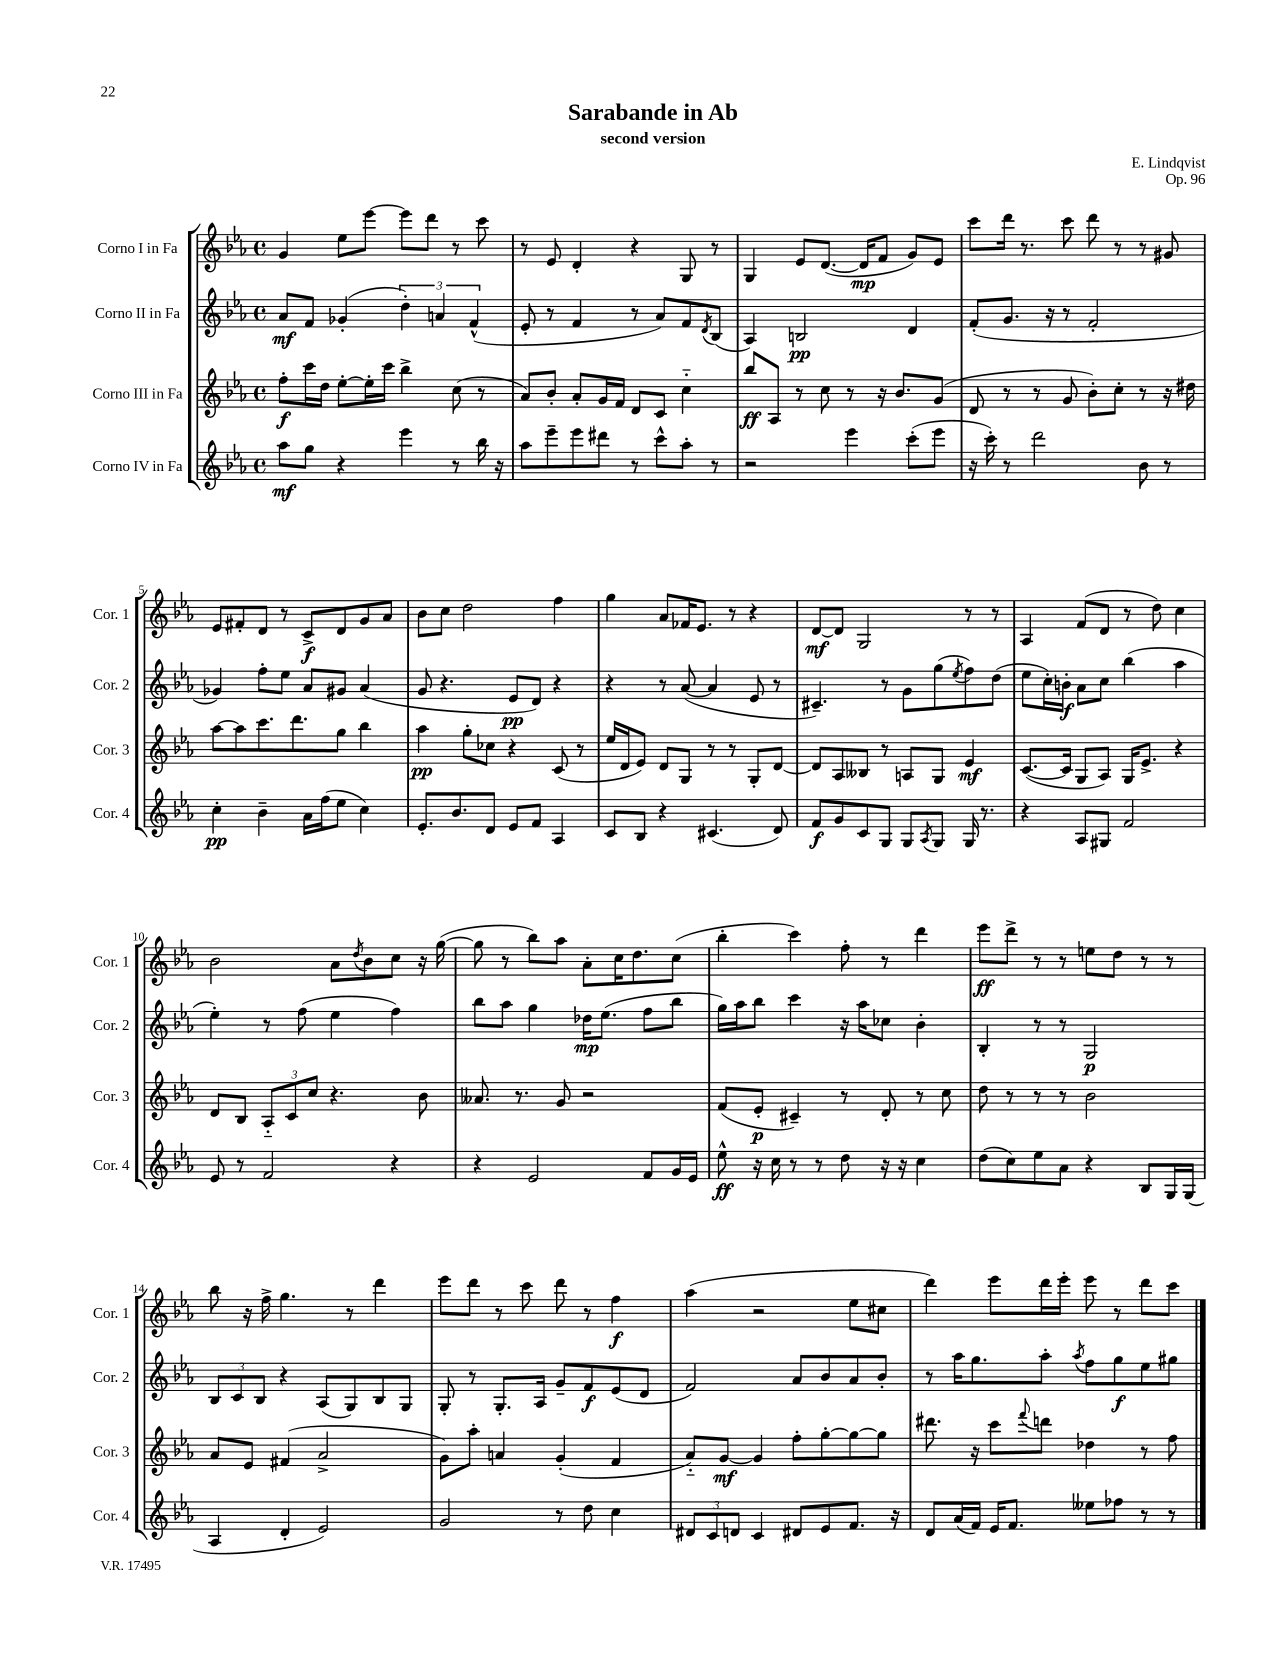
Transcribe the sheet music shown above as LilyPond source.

\header { title = "Sarabande in Ab" composer = "E. Lindqvist" subtitle = "second version" opus = "Op. 96" }
<<
\new StaffGroup <<
\new Staff = "s0" \with { instrumentName = "Corno I in Fa" shortInstrumentName = "Cor. 1" } {
    \clef treble \key ees \major \defaultTimeSignature \time 4/4
    g'4 ees''8 ees'''8~ ees'''8 d'''8 r8 c'''8 |
    r8 ees'8 d'4-. r4 g8 r8 |
    g4 ees'8 d'8.~( d'16\mp f'8 g'8) ees'8 |
    c'''8 d'''16 r8. c'''8 d'''8 r8 r8 gis'8 |
    ees'8 fis'8-. d'8 r8 c'8->\f d'8 g'8 aes'8 |
    bes'8 c''8 d''2 f''4 |
    g''4 aes'8 fes'16 ees'8. r8 r4 |
    d'8~\mf d'8 g2 r8 r8 |
    aes4 f'8( d'8 r8 d''8) c''4 |
    bes'2 aes'8 \acciaccatura { d''8 } bes'8 c''8 r16 g''16~( |
    g''8 r8 bes''8) aes''8 aes'8-. c''16 d''8. c''8( |
    bes''4-. c'''4) f''8-. r8 d'''4 |
    ees'''8\ff d'''8-> r8 r8 e''8 d''8 r8 r8 |
    bes''8 r16 f''16-> g''4. r8 d'''4 |
    ees'''8 d'''8 r8 c'''8 d'''8 r8 f''4\f |
    aes''4( r2 ees''8 cis''8 |
    d'''4) ees'''8 d'''16 ees'''16-. ees'''8 r8 d'''8 c'''8 \bar "|." |
}
\new Staff = "s1" \with { instrumentName = "Corno II in Fa" shortInstrumentName = "Cor. 2" } {
    \clef treble \key ees \major \defaultTimeSignature \time 4/4
    aes'8\mf f'8 ges'4-.( \tuplet 3/2 { d''4-.) a'4 f'4-^( } |
    ees'8-. r8 f'4 r8 aes'8) f'8 \acciaccatura { d'8 } bes8( |
    aes4) b2\pp d'4 |
    f'8-.( g'8. r16 r8 f'2-. |
    ges'4) f''8-. ees''8 aes'8 gis'8 aes'4( |
    g'8 r4. ees'8\pp d'8) r4 |
    r4 r8 aes'8~( aes'4 ees'8 r8 |
    cis'4.--) r8 g'8 g''8( \acciaccatura { ees''8 } f''8) d''8( |
    ees''8 c''16-.) b'16-.\f aes'8 c''8 bes''4( aes''4 |
    ees''4-.) r8 f''8( ees''4 f''4) |
    bes''8 aes''8 g''4 des''16\mp ees''8.( f''8 bes''8 |
    g''16) aes''16 bes''8 c'''4 r16 aes''16 ces''8 bes'4-. |
    bes4-. r8 r8 g2\p |
    \tuplet 3/2 { bes8 c'8 bes8 } r4 aes8( g8) bes8 g8 |
    g8-. r8 g8.-. aes16 g'8-- f'8\f ees'8( d'8 |
    f'2) aes'8 bes'8 aes'8 bes'8-. |
    r8 aes''16 g''8. aes''8-. \acciaccatura { aes''8 } f''8 g''8\f ees''8 gis''8 \bar "|." |
}
\new Staff = "s2" \with { instrumentName = "Corno III in Fa" shortInstrumentName = "Cor. 3" } {
    \clef treble \key ees \major \defaultTimeSignature \time 4/4
    f''8-.\f c'''16 d''16 ees''8~-. ees''16-. c'''16 bes''4-> c''8( r8 |
    aes'8) bes'8-. aes'8-. g'16 f'16 d'8 c'8 c''4-_ |
    bes''8\ff aes8 r8 c''8 r8 r16 bes'8. g'8( |
    d'8 r8 r8 g'8 bes'8-.) c''8-. r8 r16 dis''16 |
    aes''8~ aes''8 c'''8. d'''8. g''8 bes''4 |
    aes''4\pp g''8-. ces''8 r4 c'8( r8 |
    ees''16 d'16 ees'8) d'8 g8 r8 r8 g8-. d'8~ |
    d'8 aes8 beses8 r8 a8 g8 ees'4\mf |
    c'8.~( c'16 g8 aes8) g16 ees'8.-> r4 |
    d'8 bes8 \tuplet 3/2 { aes8-_ c'8 c''8 } r4. bes'8 |
    aeses'8. r8. g'8 r2 |
    f'8( ees'8-.\p cis'4--) r8 d'8-. r8 c''8 |
    d''8 r8 r8 r8 bes'2 |
    aes'8 ees'8 fis'4( aes'2-> |
    g'8) aes''8-. a'4 g'4-.( f'4 |
    aes'8-_) g'8~\mf g'4 f''8-. g''8~-. g''8~ g''8 |
    dis'''8. r16 c'''8 \appoggiatura { f'''8 } d'''8 des''4 r8 f''8 \bar "|." |
}
\new Staff = "s3" \with { instrumentName = "Corno IV in Fa" shortInstrumentName = "Cor. 4" } {
    \clef treble \key ees \major \defaultTimeSignature \time 4/4
    aes''8\mf g''8 r4 ees'''4 r8 bes''16 r16 |
    aes''8 ees'''8-- ees'''8 dis'''8 r8 c'''8-^ aes''8-. r8 |
    r2 ees'''4 c'''8-.( ees'''8 |
    r16 c'''16-.) r8 d'''2 bes'8 r8 |
    c''4-.\pp bes'4-- aes'16 f''16( ees''8 c''4) |
    ees'8.-. bes'8. d'8 ees'8 f'8 aes4 |
    c'8 bes8 r4 cis'4.( d'8) |
    f'8\f g'8 c'8 g8 g8 \acciaccatura { aes8 } g8 g16 r8. |
    r4 aes8 gis8 f'2 |
    ees'8 r8 f'2 r4 |
    r4 ees'2 f'8 g'16 ees'16 |
    ees''8-^\ff r16 c''16 r8 r8 d''8 r16 r16 c''4 |
    d''8( c''8) ees''8 aes'8 r4 bes8 g16 g16( |
    aes4 d'4-. ees'2) |
    g'2 r8 d''8 c''4 |
    \tuplet 3/2 { dis'8 c'8 d'8 } c'4 dis'8 ees'8 f'8. r16 |
    d'8 aes'16( f'16) ees'16 f'8. eeses''8 fes''8 r8 r8 \bar "|." |
}
>>
>>
